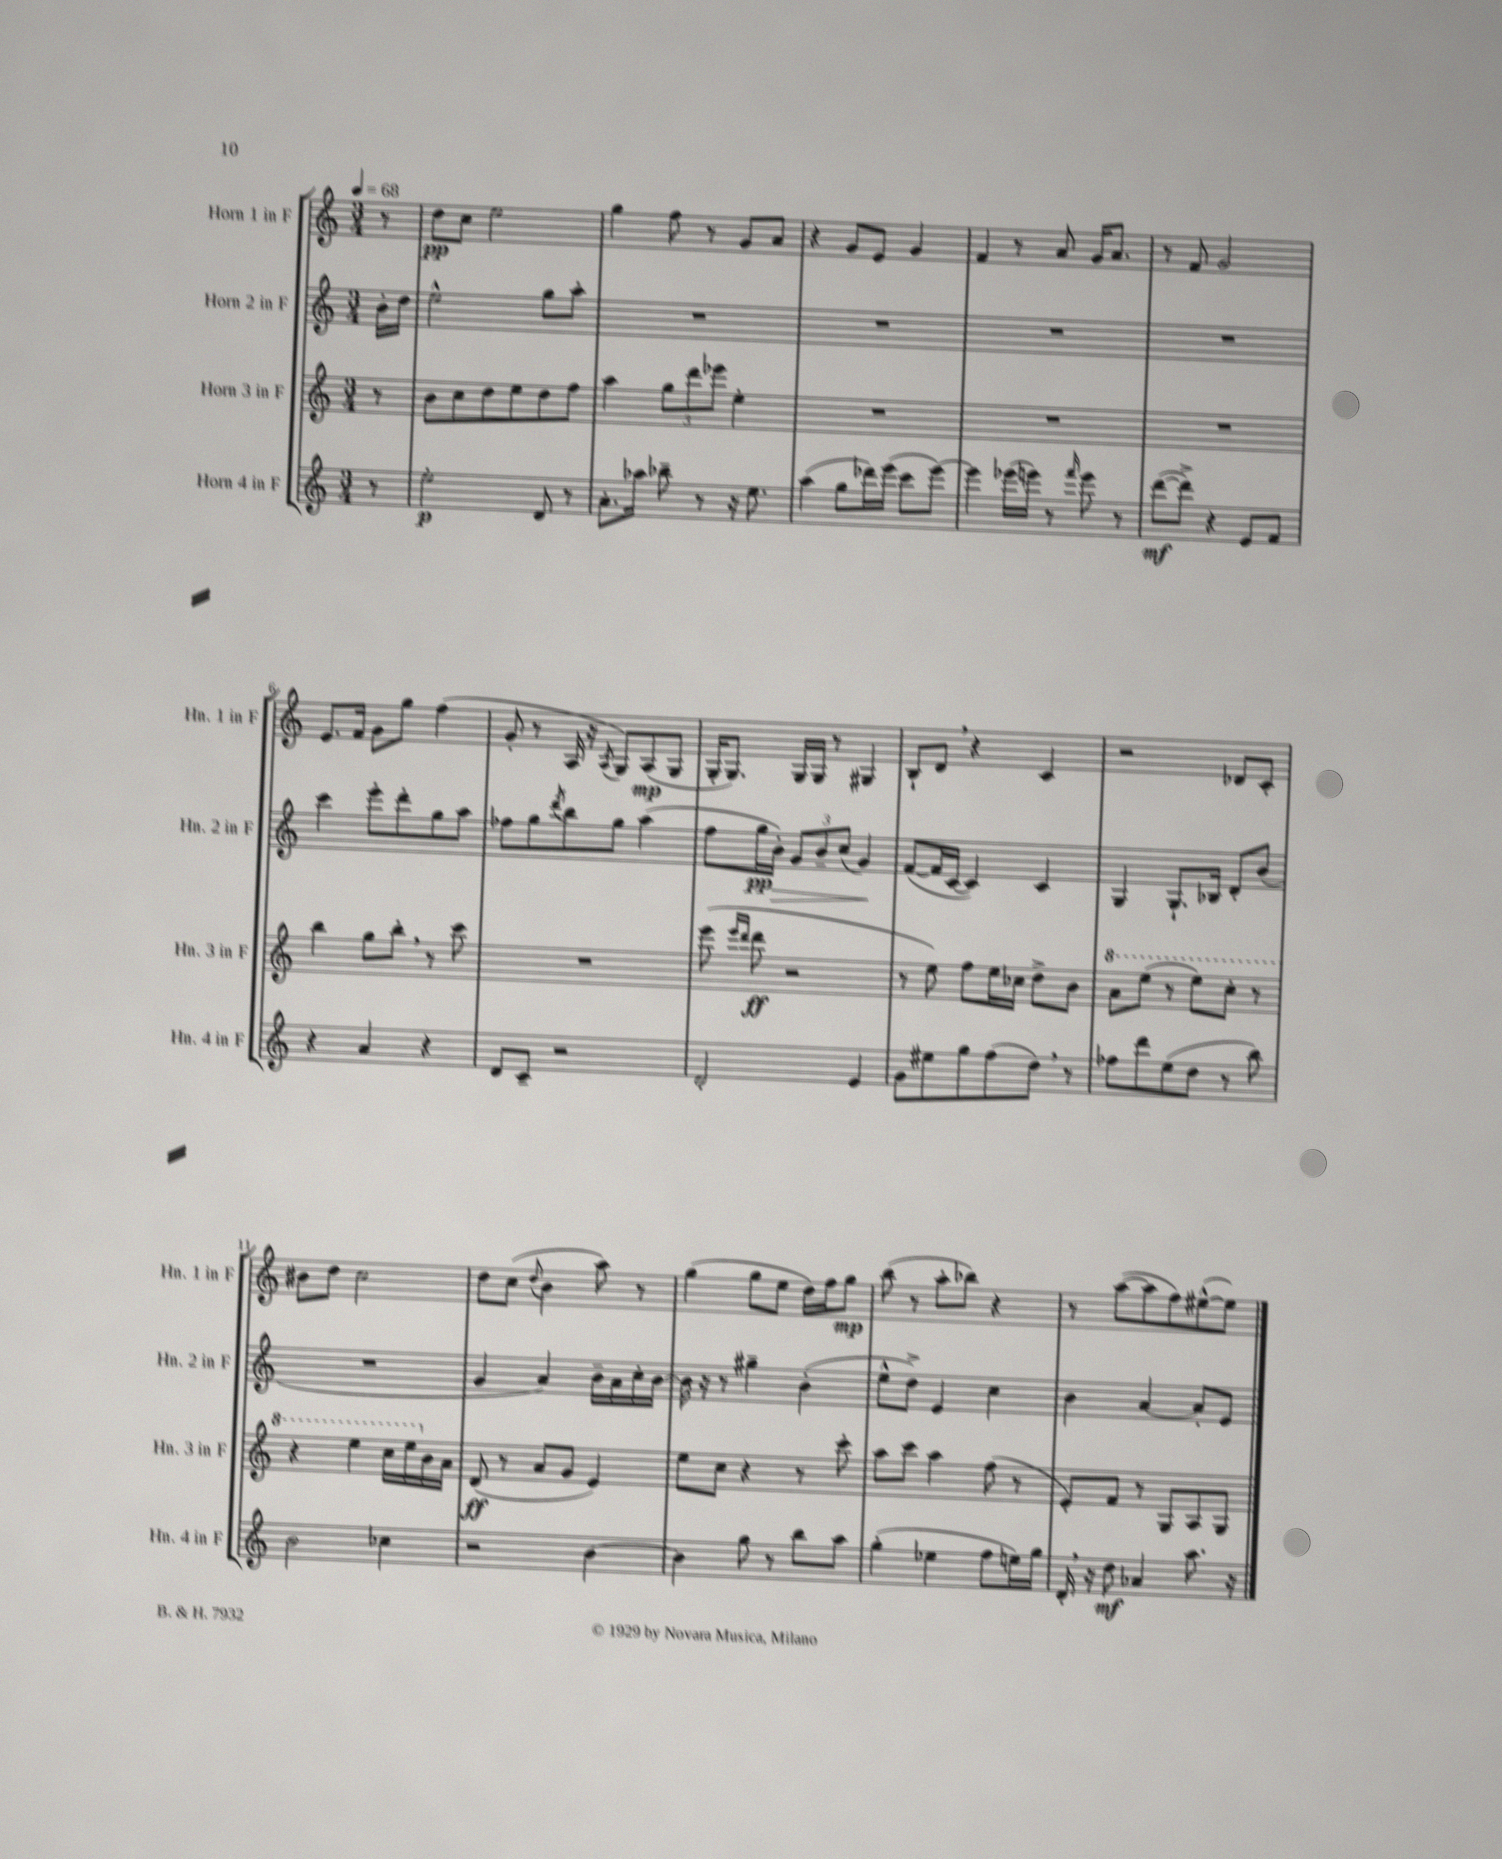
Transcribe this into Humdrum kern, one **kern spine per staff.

**kern	**kern	**kern	**kern
*staff4	*staff3	*staff2	*staff1
*clefG2	*clefG2	*clefG2	*clefG2
*k[]	*k[]	*k[]	*k[]
*M3/4	*M3/4	*M3/4	*M3/4
*MM68	*MM68	*MM68	*MM68
8r	8r	16b'\LL	8r
.	.	16dd\JJ	.
=	=	=	=
2ee'\	8b\L	2ee^^\	8dd\L
.	8cc\	.	8cc\J
.	8dd\	.	2ee\
.	8ee\	.	.
8d/	8dd\	8gg\L	.
8r	8ff\J	8aa'\J	.
=	=	=	=
8.a'\L	4aa\	2.r	4gg\
16aa-\Jk	.	.	.
8bb-~\	12gg\L	.	8ff\
.	12ddd\	.	.
8r	.	.	8r
.	12eee-\J	.	.
16r	4ee'\	.	8g/L
8.ee\	.	.	.
.	.	.	8a/J
=	=	=	=
(4aa\	2.r	2.r	4r
8gg\L	.	.	8g/L
16ddd-\L)	.	.	8e/J
(16eee\JJ	.	.	.
8ccc\L	.	.	4g/
[8eee\J)	.	.	.
=	=	=	=
4eee\]	2.r	2.r	4f/
(16eee-\LL	.	.	8r
16eee\JJ)	.	.	.
8r	.	.	8a/
16qqfff/	.	.	.
8eee\	.	.	16g/LK
.	.	.	8.a/J
8r	.	.	.
=	=	=	=
([8ddd\L	2.r	2.r	8r
8ddd^\]J)	.	.	8f/
4r	.	.	2g/
8e/L	.	.	.
8f/J	.	.	.
=	=	=	=
4r	4bb\	4ccc\	8.e/L
.	.	.	16f/Jk
4a/	8gg\L	8eee'\L	8g\L
.	8bb'\J	8ddd'\	8gg\J
4r	8r	8gg\	(4ff\
.	8ccc\	8aa\J	.
=	=	=	=
8d/L	2.r	8ff-\L	8g'/
8c~/J	.	8gg\	8r
.	.	8qddd/	.
2r	.	8bb\	16A/
.	.	.	16r
.	.	.	8qA/
.	.	8gg\J	8G/L)
.	.	(4aa\	(8A/
.	.	.	8G/J
=	=	=	=
2d'/	(8eee\	8ff\L	16G'/LK
.	.	.	8.G/J)
.	16qqeee/LL	.	.
.	16qqddd/JJ	.	.
.	8ddd\	16gg\L	.
.	.	16b'\JJ)	.
.	2r	12g/L	16G/LL
.	.	.	16G/JJ
.	.	12b~/	.
.	.	.	8r
.	.	(12cc/J	.
4e/	.	4g/)	4G#/
=	=	=	=
8g\L	8r	([8f/L	8B`/L
8ee#\	8ee\)	16f/]L	8d/J
.	.	[16c/JJ	.
8gg\	8ff\L	4c/])	4r
(8ff\	16ee\L	.	.
.	16cc-\JJ	.	.
8dd\J)	8dd^\L	4c/	4c/
8r	8b\J	.	.
=	=	=	=
8ff-\L	8aa\L	4G/	2r
8ddd\	(8eee\J	.	.
(8ee\	8r	8.G`/L	.
8dd\J	8eee\L)	.	.
.	.	16B-/Jk	.
8r	8ccc'\J	8d'/L	8d-/L
8bb\)	8r	(8b/J	8c'/J
=	=	=	=
2b\	4r	2.r	8b#\L
.	.	.	8dd\J
.	4eee\	.	2cc\
4cc-\	16ccc\LL	.	.
.	16eee\	.	.
.	16b\	.	.
.	16a\JJ	.	.
=	=	=	=
2r	(8d/	4g/	8dd\L
.	8r	.	(8cc\J
.	.	.	8qqdd/
.	8a/L	4a/)	4b\
.	8g/J	.	.
[4b\	4e/)	16b~\LL	8aa\)
.	.	16a\	.
.	.	16cc'\	8r
.	.	[16b\JJ	.
=	=	=	=
4b\]	8ee\L	16b\]	(4gg\
.	.	16r	.
.	8cc\J	8r	.
8gg\	4r	4gg#~\	8gg\L
8r	.	.	8ee\J
8bb\L	8r	(4b'\	16dd\LL)
.	.	.	16ff\J
8aa\J	8ccc'\	.	8gg\J
=	=	=	=
(4gg'\	8aa\L	8ee^^\L	(8bb\
.	8ccc\J	8dd^\J)	8r
4ee-\	4aa\	4e/	8aa'\L
.	.	.	8bb-\J)
8ff\L	(8ff\	4cc\	4r
16ee\L)	8r	.	.
16gg\JJ	.	.	.
=	=	=	=
16d'/	8e'/L)	4b\	8r
16r	.	.	.
8dd\	8f/J	.	([8aa\L
4a-/	8r	[4a/	8aa\]
.	8G/L	.	8ff\)
8.aa\	8A/	8a'/]L	([8ee#^^\
.	8G/J	8e/J	8ee#\]J)
16r	.	.	.
==	==	==	==
*-	*-	*-	*-
